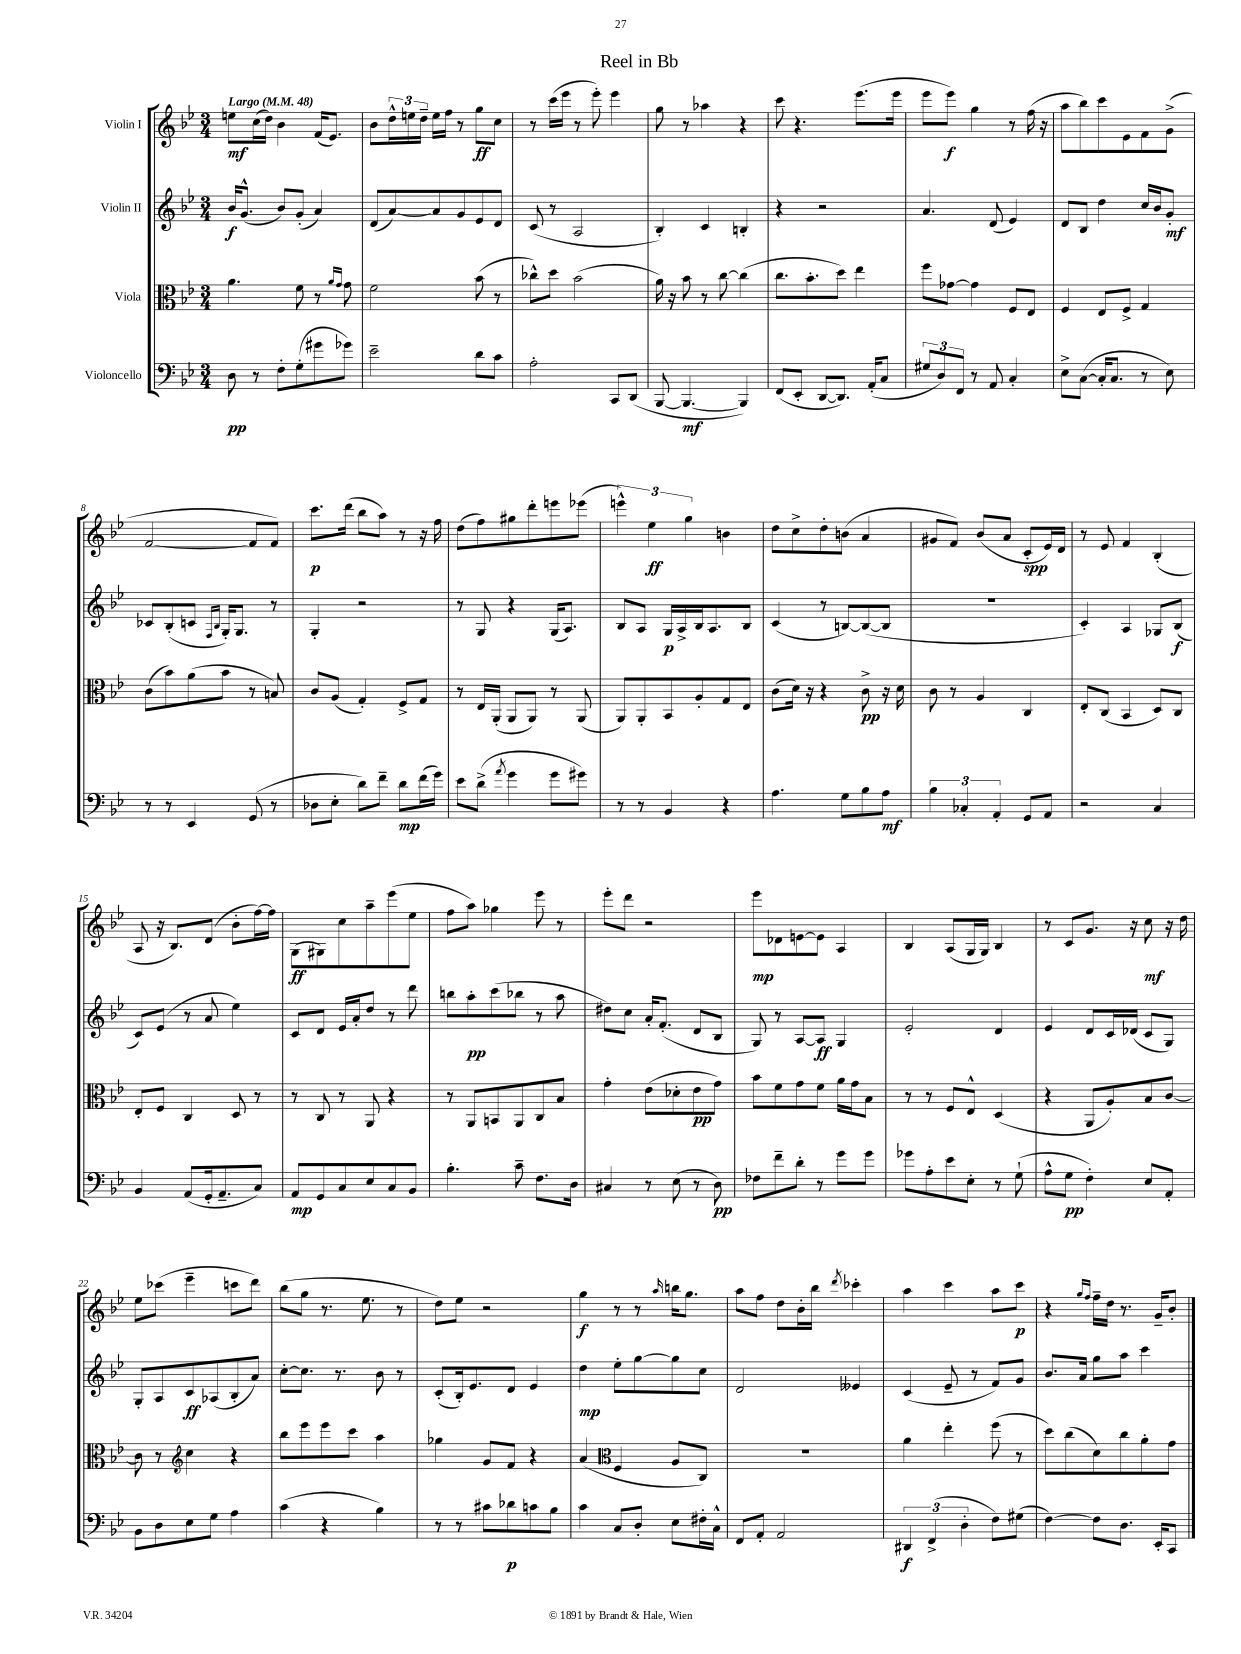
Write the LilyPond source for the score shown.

\header { title = "Reel in Bb" }
<<
\new StaffGroup <<
\new Staff = "s0" \with { instrumentName = "Violin I" } {
    \clef treble \key bes \major \numericTimeSignature \time 3/4 \tempo "Largo" 4 = 48
    e''8\mf c''16( d''16) bes'4 f'16( ees'8.) |
    bes'8 \tuplet 3/2 { d''16-^ e''16 d''16-- } e''16 f''16 r8 g''8\ff c''8 |
    r8 c'''16( ees'''16 r8 ees'''8-.) ees'''4 |
    g''8 r8 aes''4 r4 |
    c'''8 r4. ees'''8.( ees'''16 |
    ees'''8 ees'''8\f) g''4 r8 f''16( r16 |
    a''8 bes''8) c'''8 ees'8 f'8 g'8->( |
    f'2~ f'8 f'8) |
    c'''8.\p d'''16( bes''8 a''8) r8 r16 f''16 |
    d''8( f''8) gis''8 d'''8-. e'''8 ees'''8( |
    \tuplet 3/2 { e'''4-^) ees''4\ff g''4 } b'4 |
    d''8 c''8-> d''8-. b'8( a'4 |
    gis'8 f'8) bes'8( a'8 c'8-.\spp ees'16) d'16 |
    r8 ees'8 f'4 bes4-.( |
    a8 r16 bes8.) d'8( bes'8-. f''16~) f''16 |
    g8\ff( gis8) c''8 a''8-- ees'''8( ees''8 |
    f''8 a''8) ges''4 ees'''8 r8 |
    ees'''8-. d'''8 r2 |
    ees'''8\mp des'8 e'8~ e'8 a4 |
    bes4 a8( g16 g16) bes4 |
    r8 c'8 g'8. r16 c''8\mf r16 d''16 |
    ees''8 ces'''8( ees'''4-- c'''8 d'''8) |
    bes''8( g''8 r8. ees''8. r8 |
    d''8) ees''8 r2 |
    g''4\f r8 r8 \grace { a''16 } b''16 g''8. |
    a''8 f''8 d''8 bes'16-. bes''16 \acciaccatura { d'''8 } ces'''4-. |
    a''4 c'''4 a''8 c'''8\p |
    r4 \grace { g''16 f''16 } f''16-- d''16 r8. g'16-- bes'8-. \bar "|." |
}
\new Staff = "s1" \with { instrumentName = "Violin II" } {
    \clef treble \key bes \major \numericTimeSignature \time 3/4
    bes'16\f g'8.-^( bes'8) g'8-.( a'4) |
    d'8( a'8~) a'8 g'8 ees'8 d'8 |
    c'8( r8 a2 |
    bes4-.) c'4 b4-. |
    r4 r2 |
    a'4. d'8( ees'4) |
    d'8 bes8 d''4 c''16 bes'16 g'8-.\mf |
    ces'8 bes8-.( c'8 \grace { f16 bes16 } g16-.) g8. r8 |
    g4-. r2 |
    r8 g8 r4 g16( a8.) |
    bes8 a8 g16\p a16-> bes16 a8. bes8 |
    c'4( r8 b8~) b8~( b8 |
    R2. |
    c'4-.) a4 ges8 bes8\f( |
    c'8) ees'8( r8 a'8 ees''4) |
    c'8 d'8 ees'16 a'16-. d''8 r8 d'''8 |
    b''8 a''8-.\pp c'''8( bes''8 r8 a''8 |
    dis''8) c''8 a'16-. f'8.-.( d'8 bes8 |
    g8) r8 a8~ a8\ff g4 |
    ees'2-. d'4 |
    ees'4 d'8 c'16 des'16( c'8 g8) |
    g8-. a8 c'8\ff aes8( bes8-. a'8) |
    c''8~-. c''8. r8. bes'8 r8 |
    c'8-.( bes16-.) ees'8. d'8 ees'4 |
    d''4\mp ees''8-. g''8~ g''8 c''8 |
    d'2 eeses'4 |
    c'4( ees'8-- r8 f'8) g'8 |
    bes'8. a'16 g''8 a''8 c'''4 \bar "|." |
}
\new Staff = "s2" \with { instrumentName = "Viola" } {
    \clef alto \key bes \major \numericTimeSignature \time 3/4
    a'4. f'8 r8 \grace { a'16 g'16 } g'8 |
    f'2 bes'8( r8 |
    ces''8-^) d''8 bes'2( |
    a'16) r16 bes'8 r8 c''8~ c''4( |
    c''8. bes'8.-. d''8) ees''4 |
    f''8 ges'8~ ges'4 f8 ees8 |
    f4 ees8 f8-> g4 |
    c'8( bes'8) a'8( bes'8 r8 b8) |
    c'8 a8( g4-.) f8-> g8 |
    r8 ees16 a,16-.( a,8 a,8) r8 a,8( |
    a,8) a,8-. bes,8 a8-. g8 ees8 |
    c'8( d'16) r16 r4 c'8->\pp r16 d'16 |
    c'8 r8 a4 c4 |
    ees8-. c8( bes,4 d8) c8 |
    ees8-. f8 c4 d8 r8 |
    r8 c8 r8 a,8 r4 |
    r8 a,8 b,8 a,8 c8 bes8 |
    g'4-. ees'8( des'8-. ees'8\pp g'8) |
    bes'8 f'8 g'8 f'8 a'16 g'16 bes8 |
    r8 r8 f8 ees8-^ d4( |
    r4 a,8 a8-.) bes8 c'8~ |
    c'8 r8 \clef treble c''4 r4 |
    bes''8 ees'''8 ees'''8 c'''8 a''4 |
    ges''4 g'8 f'8 r4 |
    a'4( \clef alto f4 a8 c8) |
    R2. |
    a'4 ees''4-. f''8( r8 |
    d''8) c''8( d'8) c''8 a'8-. g'8 \bar "|." |
}
\new Staff = "s3" \with { instrumentName = "Violoncello" } {
    \clef bass \key bes \major \numericTimeSignature \time 3/4
    d8\pp r8 f8-. g8-.( gis'8 ges'8) |
    ees'2-- d'8 c'8 |
    a2-. c,8 d,8( |
    bes,,8~ bes,,4.~\mf bes,,4) |
    f,8( ees,8-. d,8~ d,8.) a,16-.( c8 |
    \tuplet 3/2 { gis8 d8) f,8 } r8 a,8 c4-. |
    ees8-> c8~( c16-. c8. r8 ees8) |
    r8 r8 ees,4 g,8( r8 |
    des8 ees8-. d'8) f'8-- d'8\mp f'16( g'16) |
    ees'8 d'8->( \acciaccatura { a'8 } g'4 g'8 gis'8) |
    r8 r8 bes,4 r4 |
    a4. g8 bes8 a8\mf |
    \tuplet 3/2 { bes4 ces4-. a,4-. } g,8 a,8 |
    r2 c4 |
    bes,4 a,8( g,16-. a,8.-- c8) |
    a,8\mp g,8 c8 ees8 c8 bes,8 |
    bes4.-. c'8-- f8. d16 |
    cis4 r8 ees8( r8 d8\pp) |
    fes8 f'8-- d'8-. r8 g'8 g'8 |
    ges'8 a8-. ees'8 ees8-. r8 g8-!( |
    a8-^ g8\pp f4-.) ees8 a,8-. |
    bes,8 d8 ees8 g8 a4 |
    c'4( r4 bes4) |
    r8 r8 cis'8 des'8\p c'8 bes8 |
    c'4 c8 d8-. ees8 fis16-. c16-^ |
    f,8 a,8-. a,2 |
    \tuplet 3/2 { dis,4\f f,4->( d4-. } f8) gis8( |
    f4~) f8 d8. ees,16-. c,8 \bar "|." |
}
>>
>>
